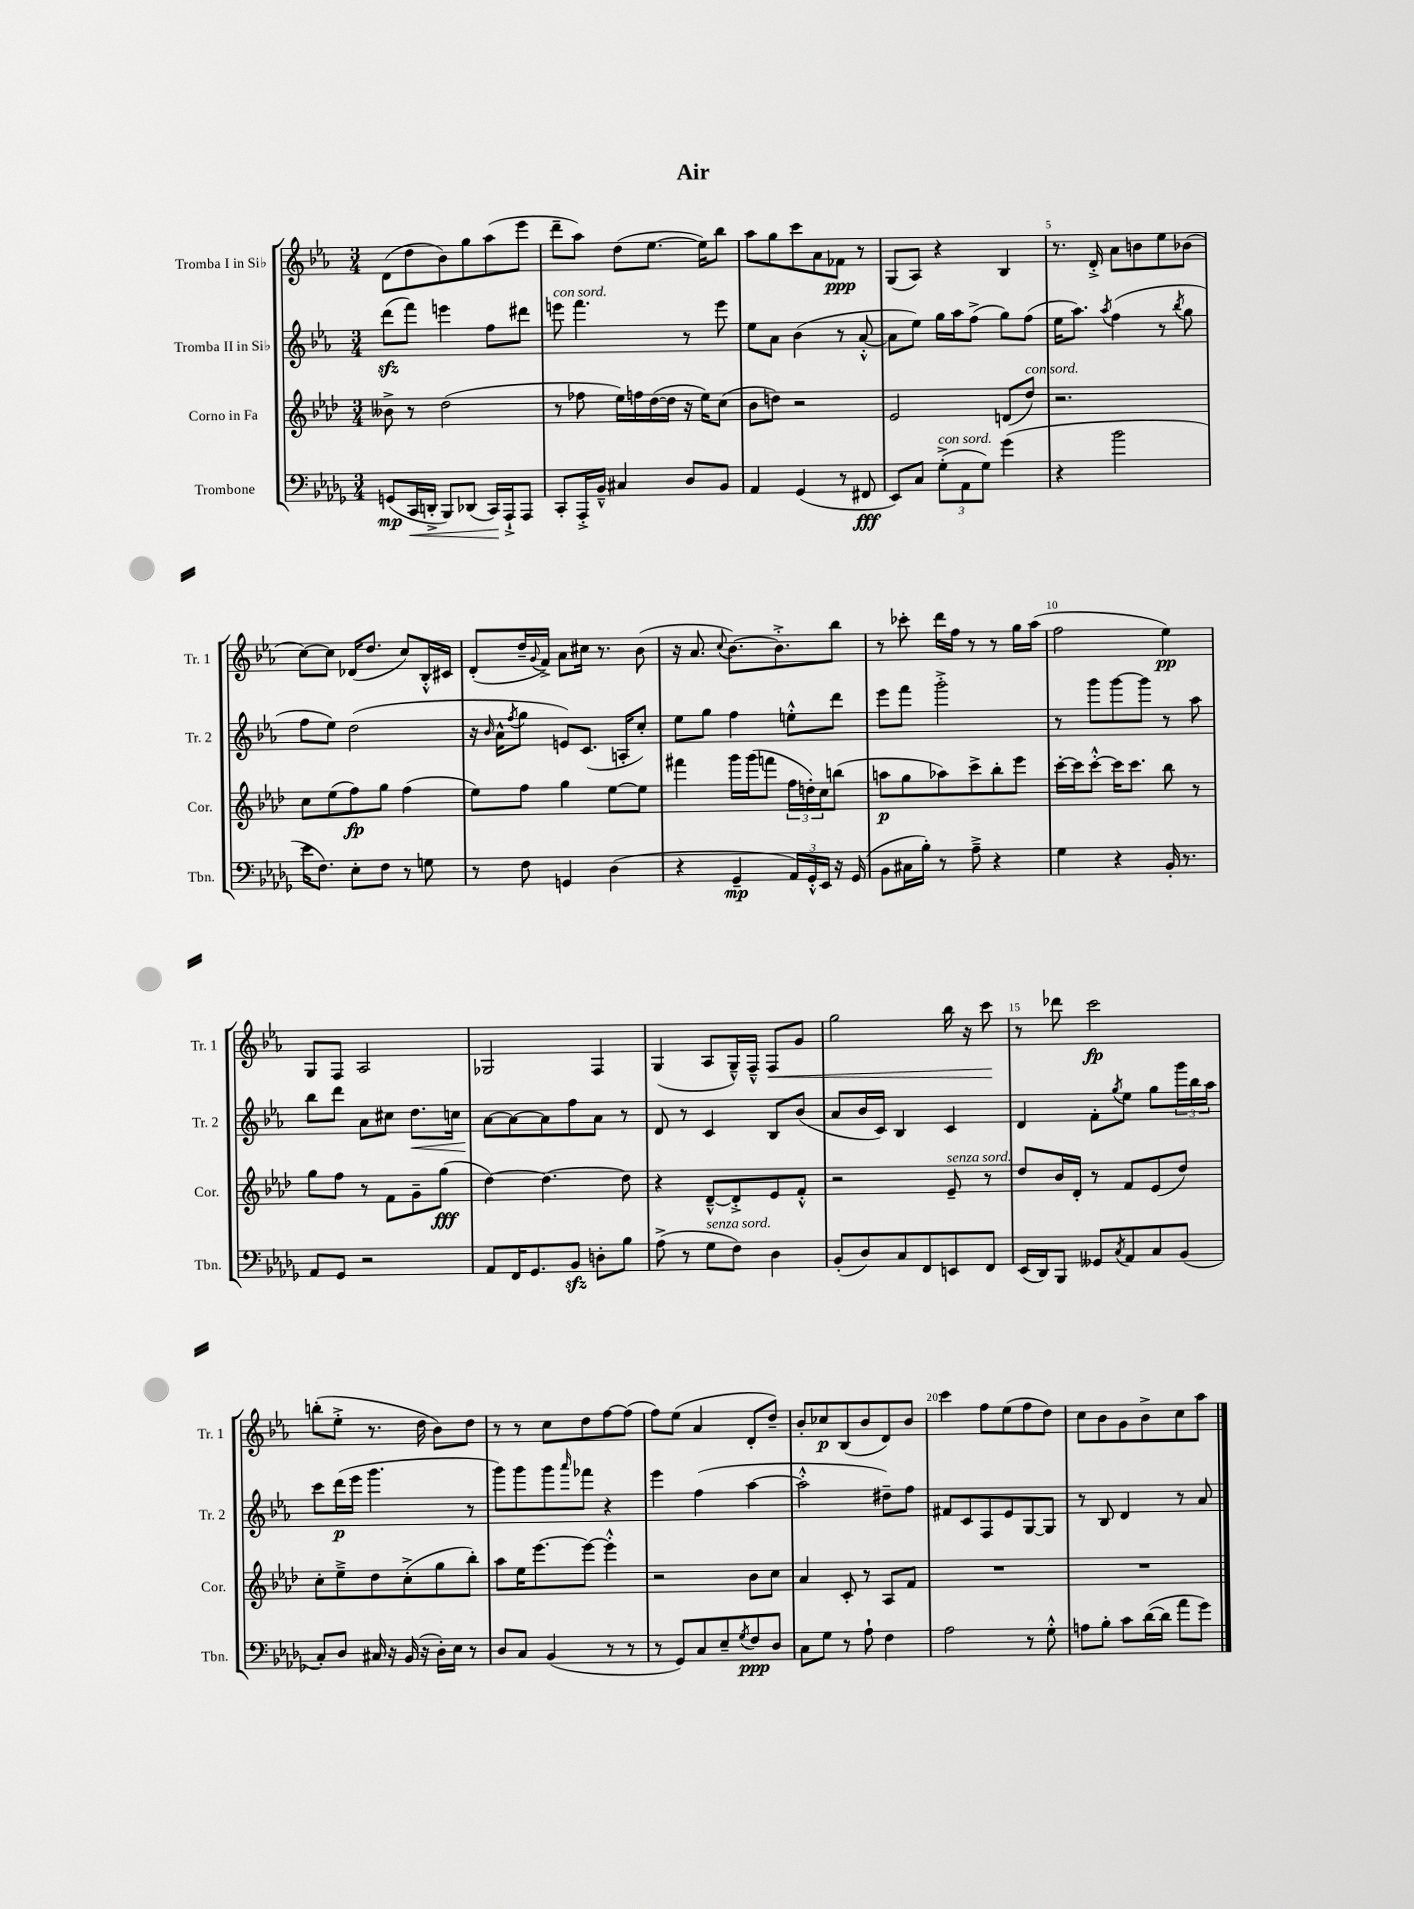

**kern	**kern	**kern	**kern
*staff4	*staff3	*staff2	*staff1
*clefF4	*clefG2	*clefG2	*clefG2
*k[b-e-a-d-g-]	*k[b-e-a-d-]	*k[b-e-a-]	*k[b-e-a-]
*M3/4	*M3/4	*M3/4	*M3/4
(8GG	8b--^	(8ddd	(8d
16CC	8r	8fff)	8dd
16DD'^	.	.	.
8BBB-)	(2dd-	4eee	8b-)
(8DD-	.	.	8gg
16CC)	.	8ff	(8aa-
16AAA-`^	.	.	.
8AAA-	.	8ddd#	8eee-
=	=	=	=
8CC'	8r	8eee	8ddd~
16AAA-'^	8ff-	4.fff	8aa-)
16BB-~^^	.	.	.
4C#	16ee-)	.	(8dd
.	16ff	.	.
.	([16dd-	.	[8.ee-
.	16dd-]	.	.
8D-	16r	8r	.
.	16ee-)	.	16ee-])
8BB-	(8cc	8eee	8bb-
=	=	=	=
4AA-	8b-	8ee-	8aa-
.	8dd)	8a-	8gg
(4GG-	2r	(4b-	8ccc
.	.	.	8a-
8r	.	8r	8f-
8FF#	.	[8a-'^^	8r
=	=	=	=
8EE-)	2e-	8a-]	(8G
8C	.	8ee-)	8A-)
(12G-'^	.	16gg	4r
.	.	16aa-	.
12AA-	.	.	.
.	.	(8ff^	.
12G-)	.	.	.
(4g-	(8d	8gg)	4B-
.	8dd-)	(8ff	.
=	=	=	=
4r	2.r	16ee-	8.r
.	.	8.aa-)	.
.	.	.	16d'^
.	.	8qaa-	.
2b-	.	(4ff	8a-
.	.	.	8b
.	.	8r	8ee-
.	.	8qbb-	.
.	.	8gg	(8b-
=	=	=	=
16e-	8cc	8ff	[8cc)
8.F)	.	.	.
.	(8ee-	8ee-)	8cc]
8E-'	8ff)	(2dd	(16d-
.	.	.	8.dd
8F	8gg	.	.
8r	(4ff	.	8cc)
8G	.	.	16B-'^^
.	.	.	16c#
=	=	=	=
8r	8ee-)	16r	(8d'
.	.	16qqb-	.
.	.	16a-^^	.
.	.	8qff	.
8F	8ff	8gg	16dd~
.	.	.	8qqg
.	.	.	16f^)
4GG	4gg	8e)	8a-
.	.	(8.c	16cc#
.	.	.	8.r
(4D-	[8ee-	.	.
.	.	16A'	.
.	8ee-]	8cc')	(8b-
=	=	=	=
4r	4fff#	8ee-	16r
.	.	.	8.a-
.	.	8gg	.
.	.	.	8qqcc
4GG-~	16ggg	4ff	[8.b-)
.	(16ggg	.	.
.	8fff	.	.
.	.	.	8.b-'^]
24AA-)	24ff	8ee'^^	.
24GG-'^^	24dd')	.	.
24EE-	24cc	.	.
16r	(8bb	8ddd	8bb-
(16GG-	.	.	.
=	=	=	=
8BB-	8aa	8eee-	8r
16C#	8gg	8fff	8ccc-'
16B-')	.	.	.
8r	8aa-)	2ggg'^	16ddd
.	.	.	16ff
8A-~^	8ccc^	.	8r
4r	8bb-'	.	8r
.	8eee-	.	16gg
.	.	.	(16aa-
=	=	=	=
4G-	[16ccc'	8r	2ff
.	16ccc]	.	.
.	[8ccc'^^	8ggg	.
4r	16ccc]	[8ggg	.
.	8.ccc	.	.
.	.	8ggg]	.
16BB-'	8bb-	8r	4ee-)
8.r	.	.	.
.	8r	8aa-	.
=	=	=	=
8AA-	8gg	8bb-	8G
8GG-	8ff	8ddd	8F
2r	8r	8a-	2A-
.	8f	8cc#	.
.	8g~	8.dd	.
.	(8gg	.	.
.	.	16cc	.
=	=	=	=
8AA-	[4dd-)	[8a-	2G-
16FF	.	8a-_	.
8.GG-	.	.	.
.	4.dd-_	8a-]	.
8BB-	.	8ff	.
8D'	.	8a-	4F
8B-	8dd-]	8r	.
=	=	=	=
(8A-^	4r	8d	(4G
8r	.	8r	.
8G-	[8d-~^^	4c	8A-
8F)	8d-'^]	.	16G~^^)
.	.	.	16F~^^
4D-	8e-	8B-	8F
.	8f'^^	(8b-	8g
=	=	=	=
(8BB-'	2r	8a-	2gg
8D-)	.	16b-	.
.	.	16c)	.
8C	.	4B-	.
8FF	.	.	.
8EE	8e-~	4c	16bb-
.	.	.	16r
8FF	8r	.	8ccc
=	=	=	=
(16EE-	8dd-	4d	8r
16DD-)	.	.	.
8BBB-	16b-	.	8ddd-
.	16d-'	.	.
8GG--	8r	8f'	2ccc
8qC	.	8qgg	.
8AA-	8f	8ee-	.
8C	(8e-	8gg	.
(8BB-	8dd-)	24ggg	.
.	.	24bb-	.
.	.	24aa-	.
=	=	=	=
8C')	8cc'	8ccc	(8bb'
8D-	8ee-~^	(16ddd	8ee-'^
.	.	16eee-	.
16C#	8dd-	4.ggg	8.r
16r	.	.	.
(16BB-	(8cc'^	.	.
16r	.	.	16dd
16D-')	8gg	.	8b-)
16E-	.	.	.
8r	8bb-')	8r	8dd
=	=	=	=
8D-	8aa-	8ggg)	8r
8C	16ee-	8ggg	8r
.	[8.eee-	.	.
(4BB-	.	8ggg	8cc
.	.	16qqaaa-	.
.	8eee-_	8fff-	8dd
8r	4eee-'^^]	4r	[8ff
8r	.	.	(8ff]
=	=	=	=
8r	2r	4eee-	8ff)
8GG-)	.	.	(8ee-
8C	.	(4ff	4a-
8E-~	.	.	.
8qG-	.	.	.
8F	8b-	[4aa-	8d'
8D-	8cc	.	8dd~)
=	=	=	=
8C	4a-	2aa-'^^]	8b-'
8G-	.	.	8cc-
8r	8c'	.	(8B-
8A-`	8r	.	8b-
4F	8A-	8dd#~)	8d)
.	8f	8ff	8b-
=	=	=	=
2A-	2.r	8f#	4ccc
.	.	8c	.
.	.	8F	8ff
.	.	8e-	(8ee-
8r	.	[8G	8ff
8G-'^^	.	8G]	8dd)
=	=	=	=
8A	2.r	8r	8cc
8B-'	.	8B-	8b-
8c	.	4d	8g
([16d-	.	.	8b-^
16d-]	.	.	.
8a-	.	8r	8cc
8g-)	.	8a-	8aa-
==	==	==	==
*-	*-	*-	*-
